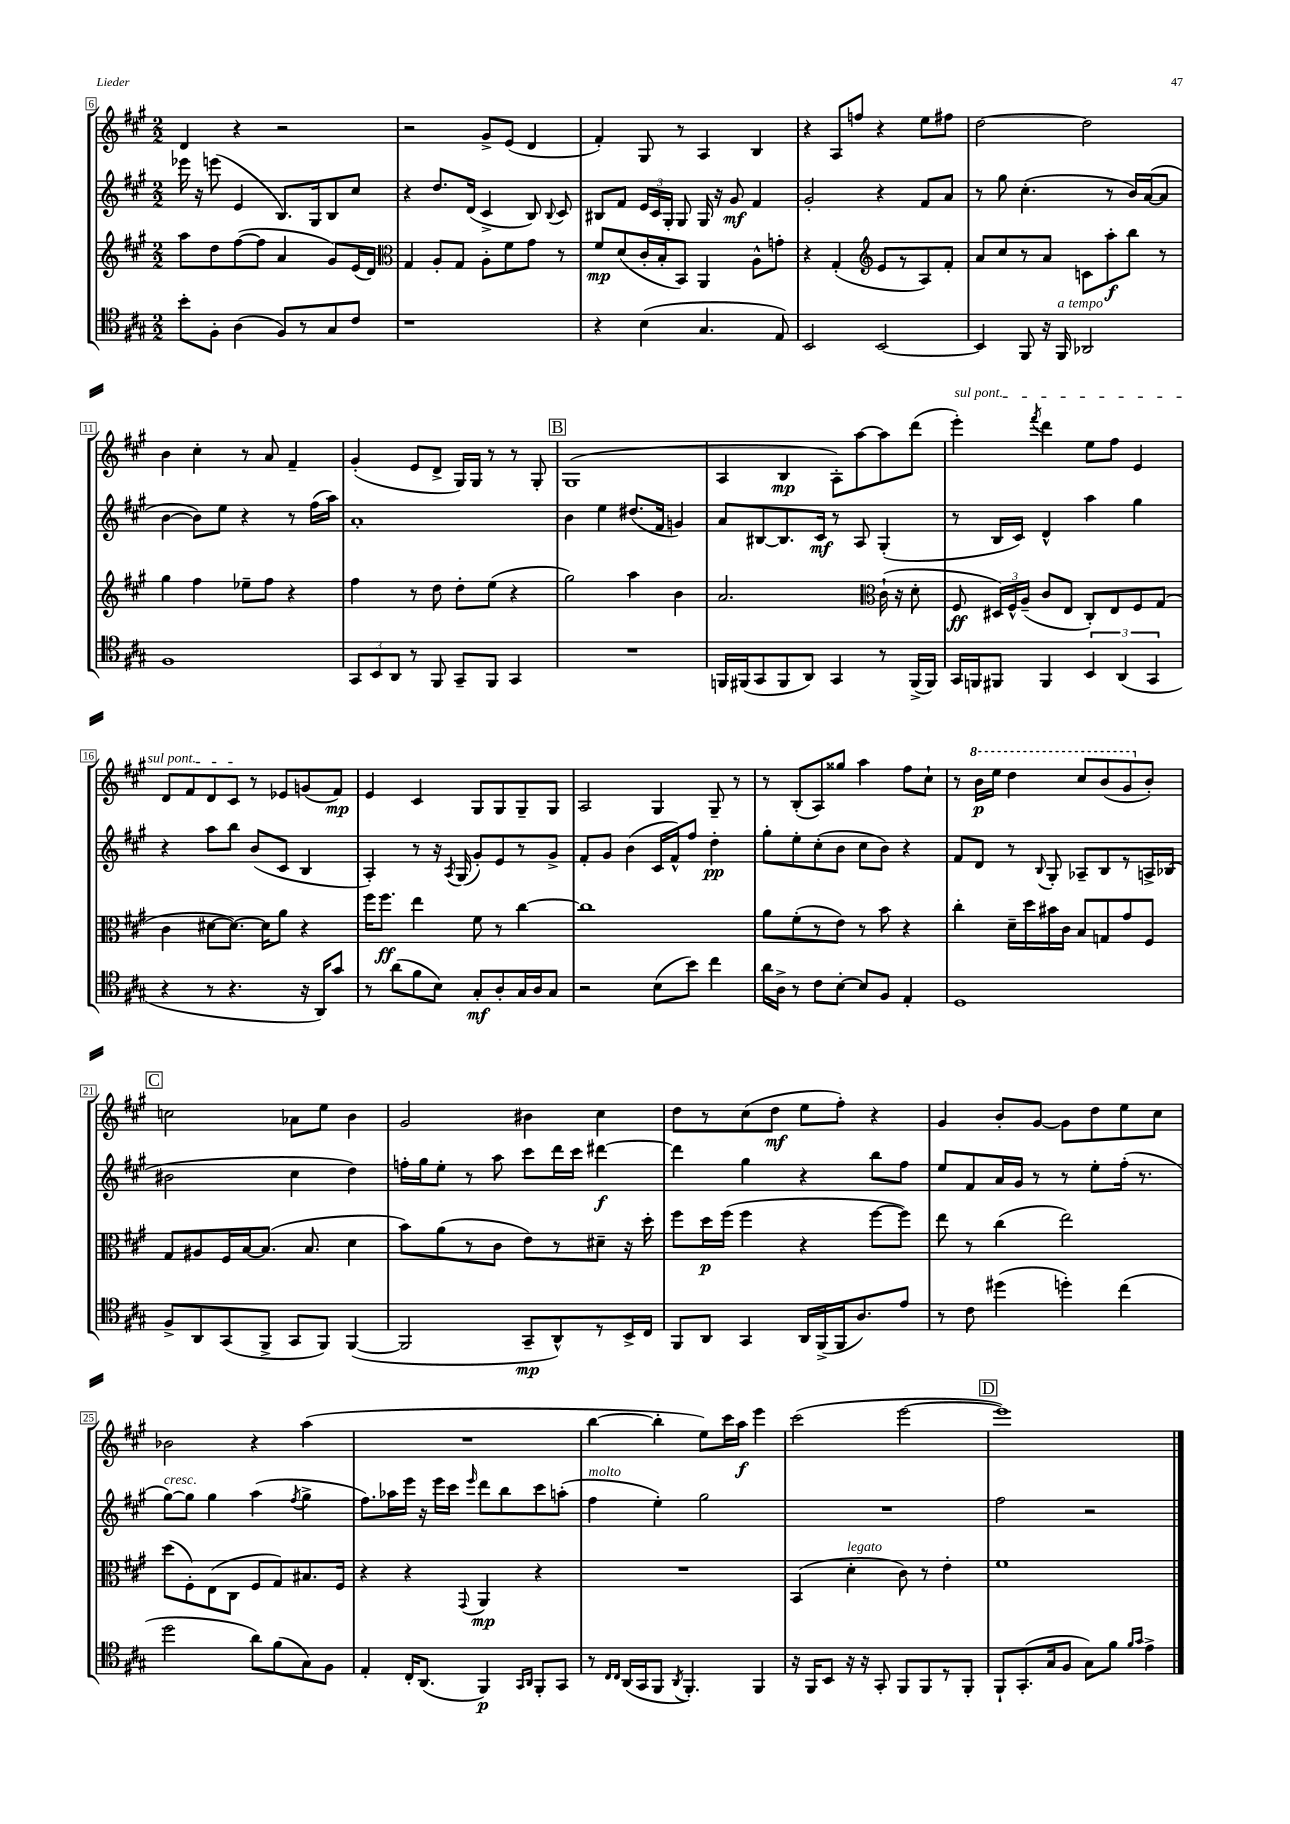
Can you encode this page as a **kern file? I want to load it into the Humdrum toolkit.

**kern	**dynam	**kern	**dynam	**kern	**dynam	**kern	**dynam
*part4	*part4	*part3	*part3	*part2	*part2	*part1	*part1
*staff4	*staff4	*staff3	*staff3	*staff2	*staff2	*staff1	*staff1
*clefC4	*	*clefG2	*	*clefG2	*	*clefG2	*
*k[f#c#g#]	*	*k[f#c#g#]	*	*k[f#c#g#]	*	*k[f#c#g#]	*
*M2/2	*	*M2/2	*	*M2/2	*	*M2/2	*
=6	=6	=6	=6	=6	=6	=6	=6
8b'\L	.	8aa\L	.	16eee-X\	.	4d/	.
.	.	.	.	16r	.	.	.
8F#'\J	.	8dd\	.	(8eeen\	.	.	.
(4A\	.	([8ff#\	.	4e/	.	4r	.
.	.	8ff#\J]	.	.	.	.	.
8F#/L)	.	4a/	.	8.B/L)	.	2r	.
8r	.	.	.	.	.	.	.
.	.	.	.	16G#/k	.	.	.
8G#/	.	8g#/L)	.	8B/	.	.	.
8c#/J	.	(16e/L	.	8cc#/J	.	.	.
.	.	16d/JJ)	.	.	.	.	.
=7	=7	=7	=7	=7	=7	=7	=7
*	*	*clefC3	*	*	*	*	*
1r	.	4G#/	.	4r	.	2r	.
.	.	8A'/L	.	8.dd/L	.	.	.
.	.	8G#/J	.	.	.	.	.
.	.	.	.	(16d/Jk	.	.	.
.	.	8A'\L	.	4c#^/	.	8g#^/L	.
.	.	8f#\	.	.	.	(8e/J	.
.	.	8g#\J	.	8B/)	.	4d/	.
.	.	.	.	8qqB/	.	.	.
.	.	8r	.	8c#/	.	.	.
=8	=8	=8	=8	=8	=8	=8	=8
4r	.	8f#/L	mp	8B#X/L	.	4f#'/)	.
.	.	(8d/	.	8f#/J	.	.	.
(4B\	.	16c#'/L	.	24e/LL	.	8G#/	.
.	.	.	.	24c#/	.	.	.
.	.	16B'/J	.	.	.	.	.
.	.	.	.	24G#'/JJ	.	.	.
.	.	8BB/J)	.	8G#/	.	8r	.
4.G#/	.	4AA/	.	16G#/	.	4A/	.
.	.	.	.	16r	.	.	.
.	.	.	.	8g#/	mf	.	.
.	.	8A^^\L	.	4f#/	.	4B/	.
8E/)	.	8gn'\J	.	.	.	.	.
=9	=9	=9	=9	=9	=9	=9	=9
2BB/	.	4r	.	2g#'/	.	4r	.
.	.	(4G#'/	.	.	.	8A/L	.
.	.	.	.	.	.	8ffn/J	.
*	*	*clefG2	*	*	*	*	*
[2BB/	.	8e/L	.	4r	.	4r	.
.	.	8r	.	.	.	.	.
.	.	8A/)	.	8f#/L	.	8ee\L	.
.	.	8f#'/J	.	8a/J	.	8ff#X\J	.
=10	=10	=10	=10	=10	=10	=10	=10
4BB/]	.	8a/L	.	8r	.	[2dd\	.
.	.	8cc#/	.	8gg#\	.	.	.
8FF#/	.	8r	.	(4.cc#'\	.	.	.
16r	.	8a/J	.	.	.	.	.
!LO:TX:a:i:t=a tempo	!	!	!	!	!	!	!
16FF#/	.	.	.	.	.	.	.
2AA-X/	.	8cn\L	.	.	.	2dd\]	.
.	.	8aa'\	f	8r	.	.	.
.	.	8bb\J	.	16b/LL)	.	.	.
.	.	.	.	([16a/J	.	.	.
.	.	8r	.	8a/J]	.	.	.
!!LO:LB:g=z
=11	=11	=11	=11	=11	=11	=11	=11
1F#	.	4gg#\	.	[4b\	.	4b\	.
.	.	4ff#\	.	8b\L])	.	4cc#'\	.
.	.	.	.	8ee\J	.	.	.
.	.	8ee-X~\L	.	4r	.	8r	.
.	.	8ff#\J	.	.	.	8a/	.
.	.	4r	.	8r	.	4f#~/	.
.	.	.	.	(16ff#\LL	.	.	.
.	.	.	.	16aa\JJ)	.	.	.
=12	=12	=12	=12	=12	=12	=12	=12
12GG#/L	.	4ff#\	.	1a'	.	(4g#'/	.
12BB/	.	.	.	.	.	.	.
12AA/J	.	.	.	.	.	.	.
8r	.	8r	.	.	.	8e/L	.
8FF#/	.	8dd\	.	.	.	8d^/J	.
8GG#~/L	.	8dd'\L	.	.	.	16G#/LL)	.
.	.	.	.	.	.	16G#/JJ	.
8FF#/J	.	(8ee\J	.	.	.	8r	.
4GG#/	.	4r	.	.	.	8r	.
.	.	.	.	.	.	8G#'/	.
!!LO:REH:place=s1:t=B
=13	=13	=13	=13	=13	=13	=13	=13
1r	.	2gg#\)	.	4b\	.	(1G#	.
.	.	.	.	4ee\	.	.	.
.	.	4aa\	.	(8.dd#X/L	.	.	.
.	.	.	.	16f#/Jk	.	.	.
.	.	4b\	.	4gn/)	.	.	.
=14	=14	=14	=14	=14	=14	=14	=14
16FFn/LL	.	2.a/	.	8a/L	.	4A/	.
(16FF#X/J	.	.	.	.	.	.	.
8GG#/	.	.	.	[8B#X/	.	.	.
8FF#/	.	.	.	8.B#/]	.	4B/	mp
8AA/J)	.	.	.	.	.	.	.
.	.	.	.	16c#/Jk	mf	.	.
4GG#/	.	.	.	8r	.	8A'\L)	.
.	.	.	.	8A/	.	[8aa\	.
*	*	*clefC3	*	*	*	*	*
8r	.	(16c#`\	.	(4G#'/	.	8aa\]	.
.	.	16r	.	.	.	.	.
(16FF#^/LL	.	8d'\	.	.	.	(8ddd\J	.
16FF#/JJ)	.	.	.	.	.	.	.
=15	=15	=15	=15	=15	=15	=15	=15
!	!	!	!	!	!	!LO:TX:a:i:t=sul pont.	!
16GG#/LL	.	8F#/	ff	8r	.	4eee'\)	.
16FFn/J	.	.	.	.	.	.	.
8FF#X/J	.	24D#X/LL)	.	16B/LL	.	.	.
.	.	24F#^^/	.	.	.	.	.
.	.	.	.	16c#/JJ)	.	.	.
.	.	(24A~/JJ	.	.	.	.	.
.	.	.	.	.	.	8qfff#/	.
4FF#/	.	8c#/L	.	4d^^/	.	4ddd\	.
.	.	8E/J	.	.	.	.	.
6BB/	.	8C#'/L)	.	4aa\	.	8ee\L	.
.	.	8E/	.	.	.	8ff#\J	.
(6AA/	.	.	.	.	.	.	.
.	.	8F#/	.	4gg#\	.	4e/	.
6GG#/	.	.	.	.	.	.	.
.	.	(8G#/J	.	.	.	.	.
!!LO:LB:g=z
=16	=16	=16	=16	=16	=16	=16	=16
4r	.	4c#\	.	4r	.	8d/L	.
.	.	.	.	.	.	8f#/	.
8r	.	[8d#X\L	.	8aa\L	.	8d/	.
4.r	.	8.d#\J_)	.	8bb\J	.	8c#/J	.
.	.	.	.	(8b/L	.	8r	.
.	.	16d#\KL]	.	.	.	.	.
.	.	8a\J	.	8c#/J	.	8e-X/L	.
16r	.	4r	.	4B/	.	(8gn/	.
16AA/KL)	.	.	.	.	.	.	.
8g#/J	.	.	.	.	.	8f#/J)	mp
=17	=17	=17	=17	=17	=17	=17	=17
8r	.	16ff#\KL	.	4A'/)	.	4e/	.
.	.	8.ff#\J	ff	.	.	.	.
(8a\L	.	.	.	.	.	.	.
8f#\	.	4ee\	.	8r	.	4c#/	.
8B\J)	.	.	.	16r	.	.	.
.	.	.	.	8qA/	.	.	.
.	.	.	.	(16G#/	.	.	.
8G#'/L	mf	8f#\	.	8g#'/L)	.	8G#/L	.
8A'/	.	8r	.	8e/	.	8G#/	.
16G#/L	.	[4cc#\	.	8r	.	8G#~/	.
16A/J	.	.	.	.	.	.	.
8G#/J	.	.	.	8g#^/J	.	8G#/J	.
=18	=18	=18	=18	=18	=18	=18	=18
2r	.	1cc#]	.	8f#'/L	.	2A/	.
.	.	.	.	8g#/J	.	.	.
.	.	.	.	(4b\	.	.	.
(8B\L	.	.	.	16c#/LL	.	4G#/	.
.	.	.	.	16f#^^/J)	.	.	.
8b\J)	.	.	.	8ff#/J	.	.	.
4cc#\	.	.	.	4dd'\	pp	8G#~/	.
.	.	.	.	.	.	8r	.
=19	=19	=19	=19	=19	=19	=19	=19
16a\LL	.	8a\L	.	8gg#'\L	.	8r	.
16A^\JJ	.	.	.	.	.	.	.
8r	.	(8f#'\	.	8ee'\	.	(8B'/L	.
8c#\L	.	8r	.	(8cc#'\	.	8A/)	.
[8B'\J	.	8e\J)	.	8b\J	.	8gg##X/J	.
8B/L]	.	8r	.	8cc#\L	.	4aa\	.
8F#/J	.	8b\	.	8b\J)	.	.	.
4E'/	.	4r	.	4r	.	8ff#\L	.
.	.	.	.	.	.	8cc#`\J	.
=20	=20	=20	=20	=20	=20	=20	=20
1D	.	4cc#'\	.	8f#/L	.	8r	.
*	*	*	*	*	*	*8va	*
.	.	.	.	8d/J	.	16bb\LL	p
.	.	.	.	.	.	16eee\JJ	.
.	.	16d~\LL	.	8r	.	4ddd\	.
.	.	16dd\	.	.	.	.	.
.	.	.	.	8qqB/	.	.	.
.	.	16b#X\	.	8G#'/	.	.	.
.	.	16c#\JJ	.	.	.	.	.
.	.	8B/L	.	8A-X~/L	.	8ccc#/L	.
.	.	8Gn/	.	8B/	.	(8bb/	.
.	.	8g#/	.	8r	.	8gg#/	.
*	*	*	*	*	*	*X8va	*
.	.	8F#/J	.	16An^/L	.	8b'/J)	.
.	.	.	.	(16B-X/JJ	.	.	.
!!LO:LB:g=z
!!LO:REH:place=s1:t=C
=21	=21	=21	=21	=21	=21	=21	=21
8F#^/L	.	8G#/L	.	2b#X\	.	2ccn\	.
8AA/	.	8A#X/	.	.	.	.	.
(8GG#/	.	16F#/L	.	.	.	.	.
.	.	[16B/J	.	.	.	.	.
8FF#^/J	.	(8.B/J]	.	.	.	.	.
8GG#/L	.	.	.	4cc#\	.	8a-X\L	.
.	.	8.B/	.	.	.	.	.
8FF#/J)	.	.	.	.	.	8ee\J	.
([4FF#/	.	4d\	.	4dd\)	.	4b\	.
=22	=22	=22	=22	=22	=22	=22	=22
2FF#/]	.	8b\L)	.	16ffn'\LL	.	2g#/	.
.	.	.	.	16gg#\J	.	.	.
.	.	(8a\	.	8ee'\J	.	.	.
.	.	8r	.	8r	.	.	.
.	.	8c#\J	.	8aa\	.	.	.
8GG#~/L	mp	8e\L)	.	8ccc#\L	.	4b#X\	.
8AA^^/)	.	8r	.	16ddd\L	.	.	.
.	.	.	.	16ccc#\JJ	.	.	.
8r	.	8d#X~\J	.	[4ddd#X\	f	4cc#\	.
16BB^/L	.	16r	.	.	.	.	.
16C#/JJ	.	16dd'\	.	.	.	.	.
=23	=23	=23	=23	=23	=23	=23	=23
8FF#/L	.	8ff#\L	.	4ddd#\]	.	8dd\L	.
8AA/J	.	16dd\L	p	.	.	8r	.
.	.	(16ff#\JJ	.	.	.	.	.
4GG#/	.	4ff#\	.	4gg#\	.	(8cc#\	.
.	.	.	.	.	.	8dd\J	mf
16AA/LL	.	4r	.	4r	.	8ee\L	.
(16FF#^/	.	.	.	.	.	.	.
16FF#/J	.	.	.	.	.	8ff#'\J)	.
8.A/)	.	.	.	.	.	.	.
.	.	[8ff#\L	.	8bb\L	.	4r	.
8e/J	.	8ff#\J])	.	8ff#\J	.	.	.
=24	=24	=24	=24	=24	=24	=24	=24
8r	.	8ee\	.	8ee/L	.	4g#/	.
8c#\	.	8r	.	8f#/	.	.	.
(4dd#X\	.	(4cc#\	.	16a/L	.	8b'/L	.
.	.	.	.	16g#/JJ	.	.	.
.	.	.	.	8r	.	[8g#/J	.
4ddn'\)	.	2ee\)	.	8r	.	8g#\L]	.
.	.	.	.	8ee'\L	.	8dd\	.
(4cc#\	.	.	.	(16ff#'\Jk	.	8ee\	.
.	.	.	.	8.r	.	.	.
.	.	.	.	.	.	8cc#\J	.
!!LO:LB:g=z
=25	=25	=25	=25	=25	=25	=25	=25
!	!	!	!	!LO:TX:a:i:t=cresc.	!	!	!
2dd\	.	(8dd\L	.	[8gg#\L)	.	2b-X\	.
.	.	8F#'\)	.	8gg#\J]	.	.	.
.	.	(8E\	.	4gg#\	.	.	.
.	.	8C#\J	.	.	.	.	.
8a\L)	.	8F#/L	.	(4aa\	.	4r	.
(8f#\	.	8G#/)	.	.	.	.	.
.	.	.	.	8qff#/	.	.	.
8G#\)	.	8.B#X/	.	4gg#^\	.	(4aa\	.
8F#\J	.	.	.	.	.	.	.
.	.	16F#/Jk	.	.	.	.	.
=26	=26	=26	=26	=26	=26	=26	=26
4E'/	.	4r	.	8.ff#\L)	.	1r	.
.	.	.	.	16aa-X\L	.	.	.
16C#'/KL	.	4r	.	16eee\JJ	.	.	.
(8.AA/J	.	.	.	16r	.	.	.
.	.	.	.	16eee\LL	.	.	.
.	.	.	.	16ccc#\JJ	.	.	.
.	.	8qqGG#/	.	16qqeee/	.	.	.
4FF#/)	p	4AA/	mp	8ddd\L	.	.	.
.	.	.	.	8bb\	.	.	.
16qqGG#/LL	.	.	.	.	.	.	.
16qqAA/JJ	.	.	.	.	.	.	.
8FF#'/L	.	4r	.	8ccc#\	.	.	.
8GG#/J	.	.	.	(8aan'\J	.	.	.
=27	=27	=27	=27	=27	=27	=27	=27
!	!	!	!	!LO:TX:a:i:t=molto	!	!	!
8r	.	1r	.	4ff#\	.	[4bb\	.
16qqC#/LL	.	.	.	.	.	.	.
16qqC#/JJ	.	.	.	.	.	.	.
(16AA/LL	.	.	.	.	.	.	.
16GG#/J	.	.	.	.	.	.	.
8FF#/J	.	.	.	4ee'\)	.	4bb'\]	.
8qAA/	.	.	.	.	.	.	.
4.FF#'/)	.	.	.	.	.	.	.
.	.	.	.	2gg#\	.	8ee\L)	.
.	.	.	.	.	.	16ccc#\L	.
.	.	.	.	.	.	16aa\JJ	f
4FF#/	.	.	.	.	.	4eee\	.
=28	=28	=28	=28	=28	=28	=28	=28
16r	.	(4BB/	.	1r	.	(2ccc#\	.
16FF#/KL	.	.	.	.	.	.	.
8BB/J	.	.	.	.	.	.	.
!	!	!LO:TX:a:i:t=legato	!	!	!	!	!
16r	.	4d'\	.	.	.	.	.
16r	.	.	.	.	.	.	.
8GG#'/	.	.	.	.	.	.	.
8FF#/L	.	8c#\)	.	.	.	[2eee\	.
8FF#/	.	8r	.	.	.	.	.
8r	.	4e'\	.	.	.	.	.
8FF#'/J	.	.	.	.	.	.	.
!!LO:REH:place=s1:t=D
=29	=29	=29	=29	=29	=29	=29	=29
8FF#`/L	.	1f#	.	2ff#\	.	1eee])	.
(8.GG#'/	.	.	.	.	.	.	.
16G#/k	.	.	.	.	.	.	.
8F#/J	.	.	.	.	.	.	.
8G#\L)	.	.	.	2r	.	.	.
8f#\J	.	.	.	.	.	.	.
16qqf#/LL	.	.	.	.	.	.	.
16qqg#/JJ	.	.	.	.	.	.	.
4e^\	.	.	.	.	.	.	.
==	==	==	==	==	==	==	==
*-	*-	*-	*-	*-	*-	*-	*-
